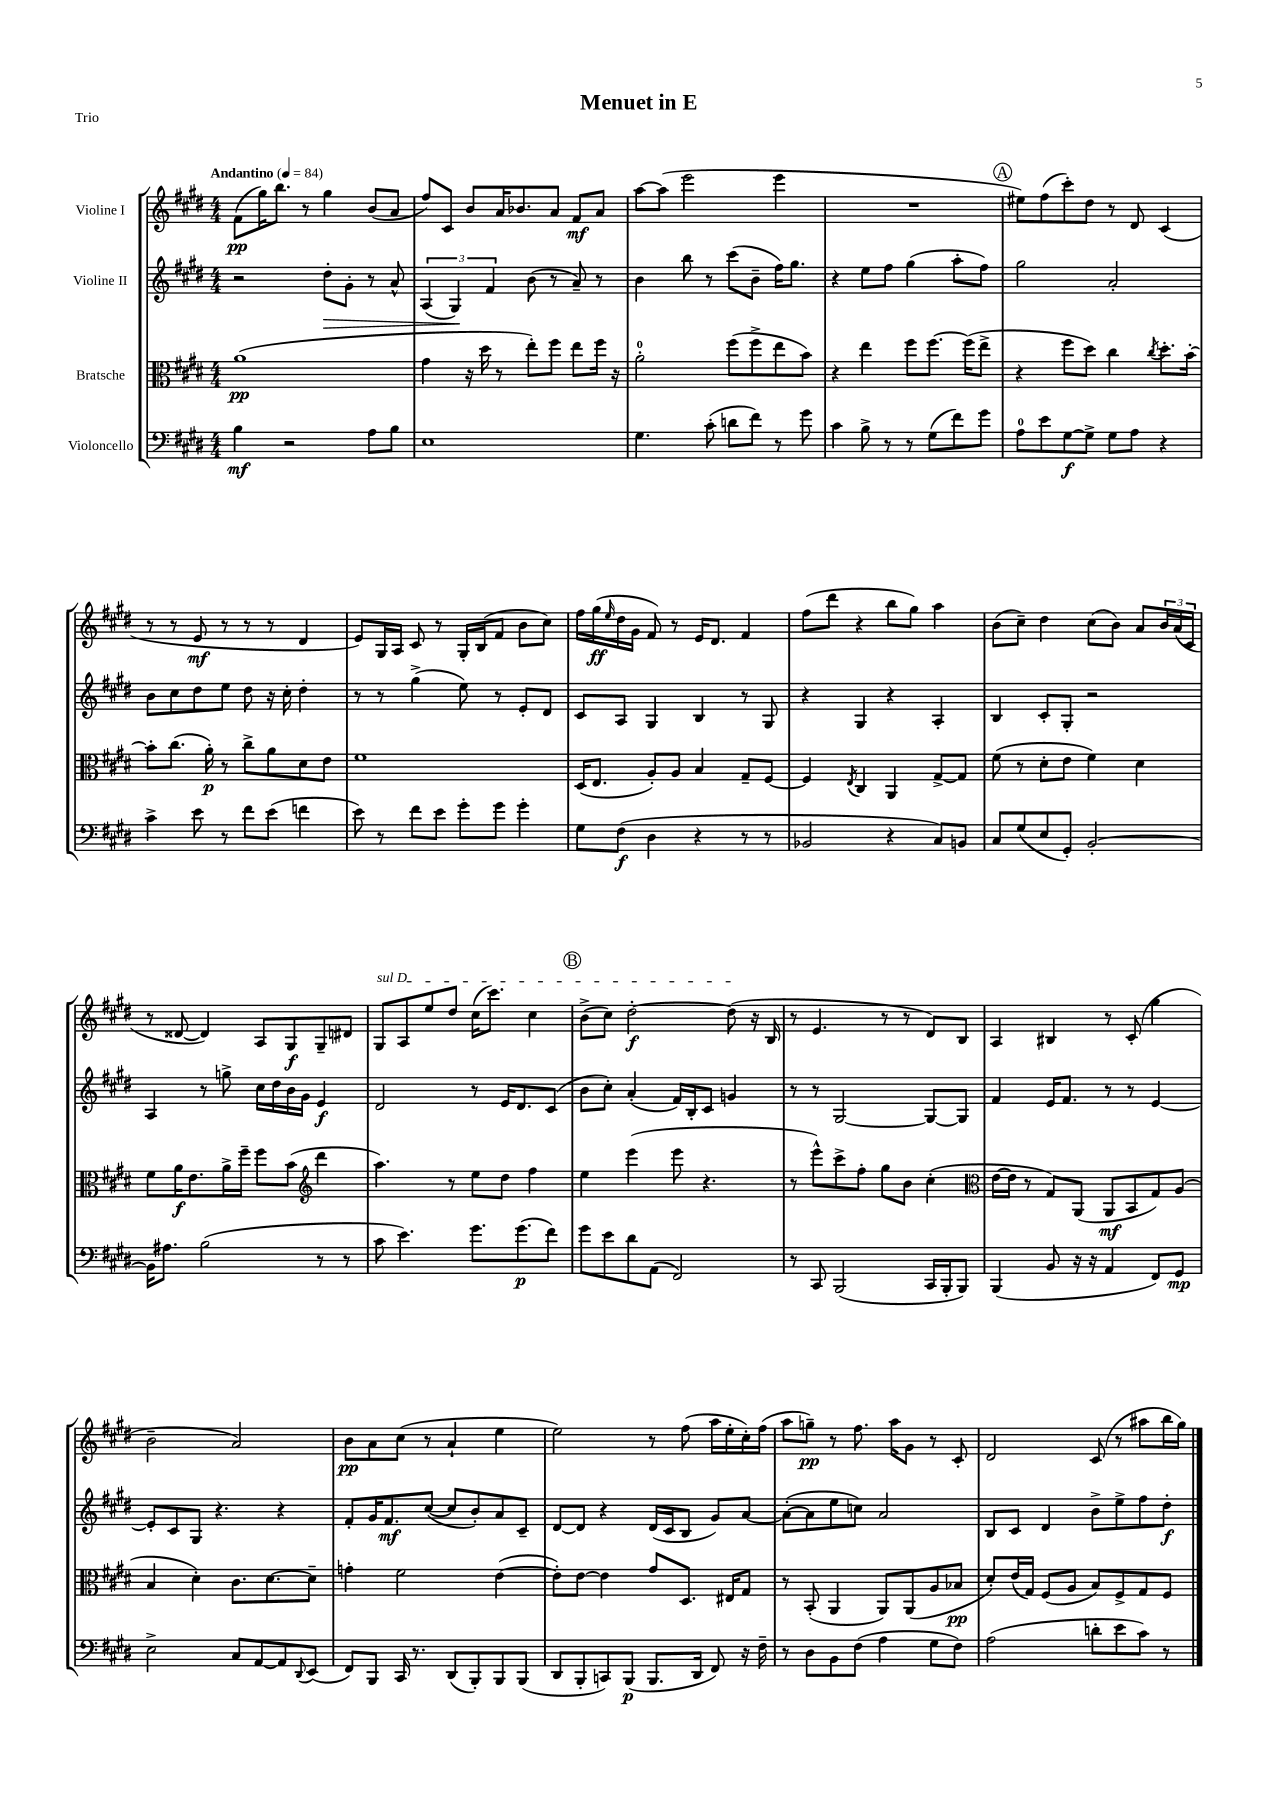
\header { title = "Menuet in E" piece = "Trio" }
<<
\new StaffGroup <<
\new Staff = "s0" \with { instrumentName = "Violine I" } {
    \clef treble \key e \major \numericTimeSignature \time 4/4 \tempo "Andantino" 4 = 84
    fis'8\pp( gis''16) b''8. r8 gis''4 b'8( a'8 |
    fis''8) cis'8 b'8 a'16 bes'8. a'8 fis'8\mf a'8 |
    a''8~ a''8( e'''2 e'''4 |
    R1 |
    \mark \markup { \circle "A" } eis''8) fis''8( cis'''8-.) dis''8 r8 dis'8 cis'4( |
    r8 r8 e'8\mf r8 r8 r8 dis'4 |
    e'8) gis16 a16 cis'8 r8 gis16-. b16( fis'8 b'8 cis''8) |
    fis''16 gis''16\ff( \grace { e''16 } dis''16 gis'16 fis'8) r8 e'16 dis'8. fis'4 |
    fis''8( dis'''8 r4 b''8 gis''8) a''4 |
    b'8( cis''8--) dis''4 cis''8( b'8) a'8 \tuplet 3/2 { b'16 a'16( cis'16 } |
    r8 disis'8~ disis'4) a8 gis8\f gis8-- dis'8 |
    \once \override TextSpanner.bound-details.left.text = \markup { \italic "sul D" } gis8\startTextSpan a8 e''8 dis''8 cis''16( cis'''8.) cis''4 |
    \mark \markup { \circle "B" } b'8->( cis''8) dis''2~-.\f dis''8\stopTextSpan( r16 b16 |
    r8 e'4. r8 r8 dis'8) b8 |
    a4 bis4 r8 cis'8-.( gis''4 |
    b'2-- a'2) |
    b'8\pp a'8 cis''8( r8 a'4-! e''4 |
    e''2) r8 fis''8( a''16 e''16-. cis''16-.) fis''16( |
    a''8 g''8--\pp) r8 fis''8. a''16 gis'8 r8 cis'8-. |
    dis'2 cis'8( r8 ais''8 b''16 gis''16) \bar "|." |
}
\new Staff = "s1" \with { instrumentName = "Violine II" } {
    \clef treble \key e \major \numericTimeSignature \time 4/4
    r2 dis''8-.\> gis'8-. r8 a'8-^ |
    \tuplet 3/2 { a4( gis4\!) fis'4 } b'8( r8 a'8--) r8 |
    b'4 b''8 r8 cis'''8( b'8-- fis''16) gis''8. |
    r4 e''8 fis''8 gis''4( a''8-. fis''8) |
    \mark \markup { \circle "A" } gis''2 a'2-. |
    b'8 cis''8 dis''8 e''8 dis''8 r16 cis''16-. dis''4-. |
    r8 r8 gis''4->( e''8) r8 e'8-. dis'8 |
    cis'8 a8 gis4 b4 r8 gis8 |
    r4 gis4 r4 a4-. |
    b4 cis'8-. gis8-. r2 |
    a4 r8 g''8-> cis''16 dis''16 b'16 gis'16 e'4\f |
    dis'2 r8 e'16 dis'8. cis'8( |
    \mark \markup { \circle "B" } b'8 cis''8-.) a'4-.( fis'16) b16-. cis'8 g'4 |
    r8 r8 gis2~ gis8~ gis8 |
    fis'4 e'16 fis'8. r8 r8 e'4~ |
    e'8-. cis'8 gis8 r4. r4 |
    fis'8-. gis'16 fis'8.\mf cis''8~( cis''8 b'8-.) a'8 cis'8-- |
    dis'8~ dis'8 r4 dis'16( cis'16 b8 gis'8) a'8~ |
    a'8~-.( a'8 e''8 c''8) a'2 |
    b8 cis'8 dis'4 b'8-> e''8-> fis''8 dis''8-.\f \bar "|." |
}
\new Staff = "s2" \with { instrumentName = "Bratsche" } {
    \clef alto \key e \major \numericTimeSignature \time 4/4
    a'1\pp( |
    gis'4 r16 dis''16 r8 e''8-.) fis''8 e''8 fis''16 r16 |
    a'2-0-. fis''8( fis''8-> e''8 b'8) |
    r4 e''4 fis''8 fis''8.~ fis''16( e''8-> |
    \mark \markup { \circle "A" } r4 fis''8 dis''8) cis''4 \acciaccatura { cis''8 } dis''8.-. b'16~-. |
    b'8-. cis''8.( a'16-.\p) r8 cis''8-> a'8 dis'8 e'8 |
    fis'1 |
    dis16( e8. a8-.) a8 b4 gis8-- fis8~ |
    fis4 \acciaccatura { e8 } cis4 a,4 gis8~-> gis8 |
    fis'8( r8 dis'8-. e'8 fis'4) dis'4 |
    fis'8 a'16\f e'8. a'16-> fis''16-- fis''8 b'8( \clef treble dis'''4 |
    a''4.) r8 e''8 dis''8 fis''4 |
    \mark \markup { \circle "B" } e''4 e'''4( e'''8 r4. |
    r8 e'''8-^) cis'''8-> fis''8-. gis''8 b'8 cis''4-.( |
    \clef alto e'16~ e'16 r8 gis8) a,8( a,8\mf b,8 gis8) a8( |
    b4 dis'4-.) cis'8. dis'8.~ dis'8-- |
    g'4-. fis'2 e'4~( |
    e'8-.) e'8~ e'4 gis'8 dis8. eis16 gis8 |
    r8 b,8-.( a,4 a,8) a,8( a8 bes8\pp |
    dis'8-.) e'16( gis16) fis8( a8 b8) fis8-> gis8 fis8 \bar "|." |
}
\new Staff = "s3" \with { instrumentName = "Violoncello" } {
    \clef bass \key e \major \numericTimeSignature \time 4/4
    b4\mf r2 a8 b8 |
    e1 |
    gis4. cis'8-.( d'8 fis'8) r8 gis'8 |
    cis'4 b8-> r8 r8 gis8( fis'8) gis'8 |
    \mark \markup { \circle "A" } a8-0 e'8 gis8~\f gis8-> gis8 a8 r4 |
    cis'4-> e'8 r8 fis'8 e'8( f'4 |
    e'8) r8 fis'8 e'8 gis'8-. gis'8 gis'4-. |
    gis8 fis8\f( dis4 r4 r8 r8 |
    bes,2 r4 cis8) b,8 |
    cis8 gis8( e8 gis,8-.) b,2~-. |
    b,16 ais8. b2( r8 r8 |
    cis'8 e'4.) gis'8. gis'8.\p( fis'8) |
    \mark \markup { \circle "B" } gis'8 e'8 dis'8 a,8( fis,2) |
    r8 cis,8 b,,2( cis,16 b,,16-. b,,8) |
    b,,4( b,8 r16 r16 a,4 fis,8) gis,8\mp |
    e2-> cis8 a,8~ a,8 \appoggiatura { dis,8 } e,8( |
    fis,8) b,,8 cis,16 r8. dis,8( b,,8-.) b,,8 b,,8( |
    dis,8 b,,8-. c,8) b,,8\p( b,,8. dis,16 fis,8) r16 fis16-- |
    r8 dis8 b,8 fis8( a4 gis8 fis8) |
    a2( d'8-. e'8 cis'8) r8 \bar "|." |
}
>>
>>
\layout { \context { \Score \remove "Bar_number_engraver" } }
